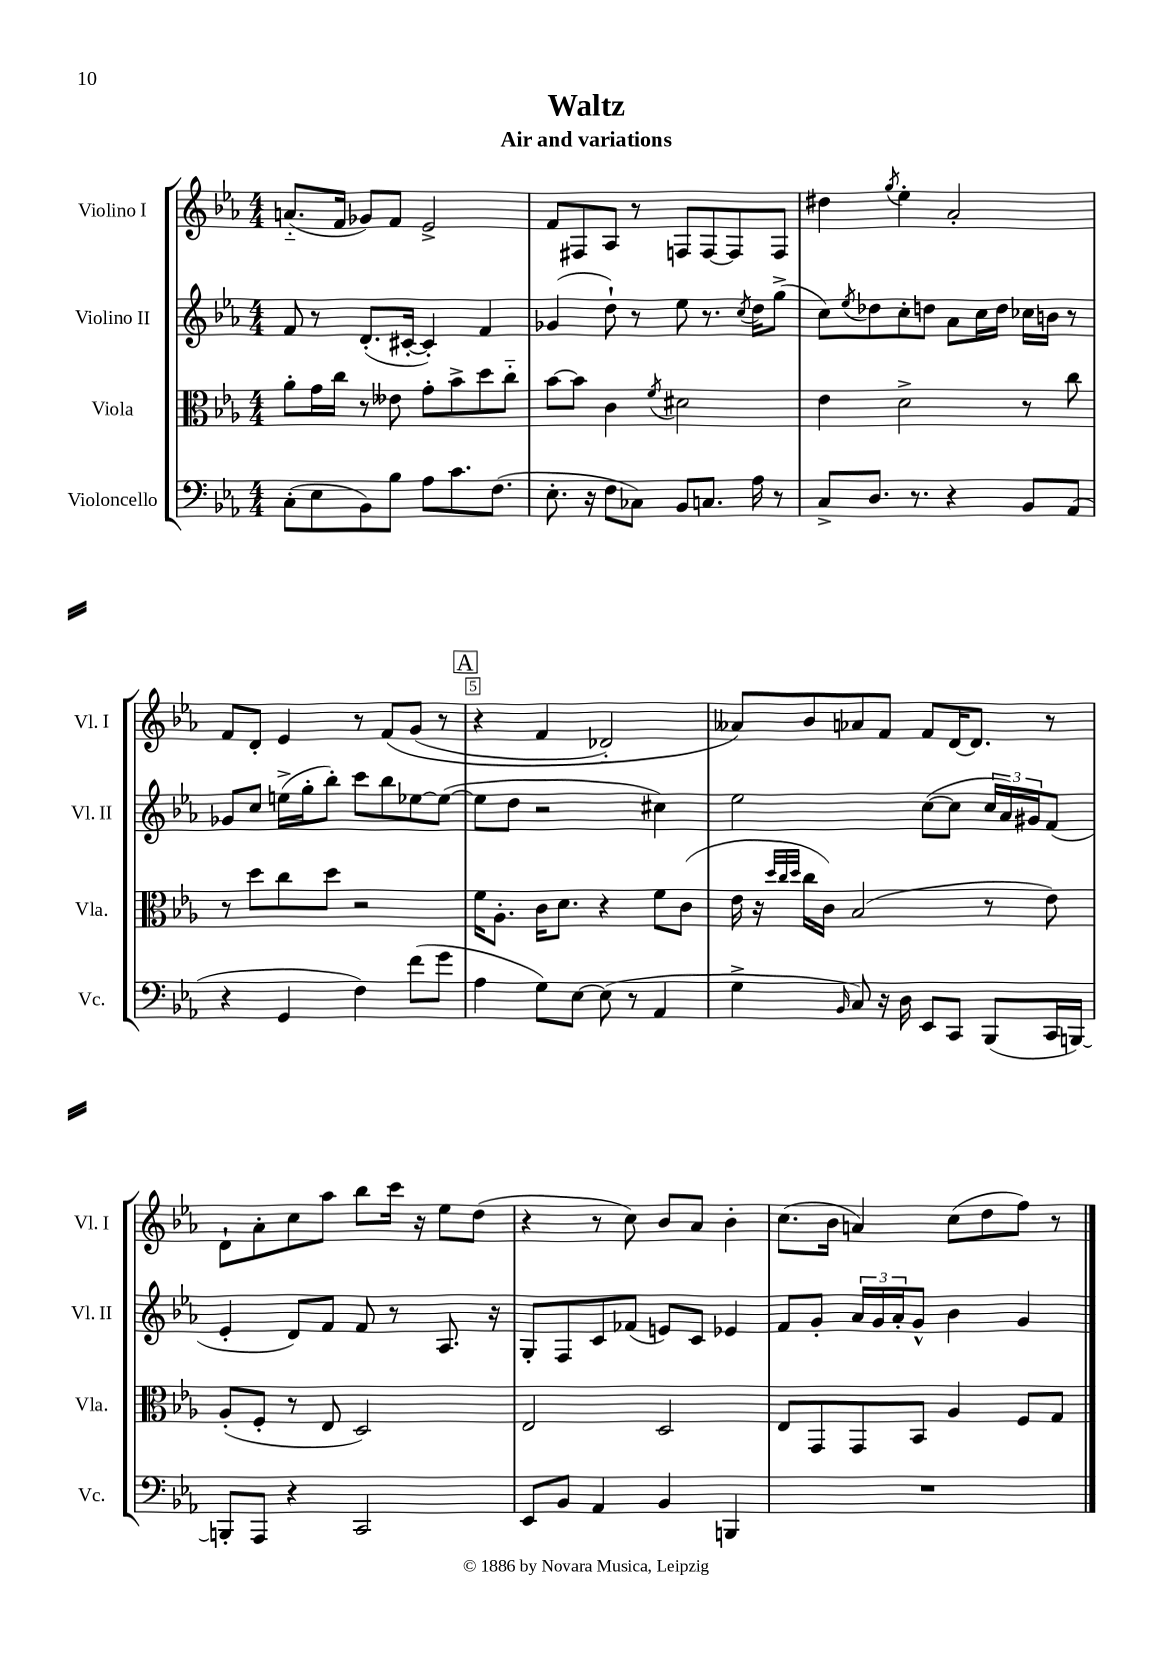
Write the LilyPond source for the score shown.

\header { title = "Waltz" subtitle = "Air and variations" }
<<
\new StaffGroup <<
\new Staff = "s0" \with { instrumentName = "Violino I" shortInstrumentName = "Vl. I" } {
    \clef treble \key ees \major \numericTimeSignature \time 4/4
    a'8.-_( f'16 ges'8) f'8 ees'2-> |
    f'8 fis8 aes8 r8 f8 f8~ f8 f8 |
    dis''4 \acciaccatura { g''8 } ees''4-. aes'2-. |
    f'8 d'8-. ees'4 r8 f'8\( g'8( r8 |
    \mark \markup { \box "A" } r4 f'4 des'2-_) |
    aeses'8\) bes'8 aes'8 f'8 f'8 d'16~ d'8. r8 |
    d'8-! aes'8-. c''8 aes''8 bes''8 c'''16 r16 ees''8 d''8( |
    r4 r8 c''8) bes'8 aes'8 bes'4-. |
    c''8.( bes'16 a'4) c''8( d''8 f''8) r8 \bar "|." |
}
\new Staff = "s1" \with { instrumentName = "Violino II" shortInstrumentName = "Vl. II" } {
    \clef treble \key ees \major \numericTimeSignature \time 4/4
    f'8 r8 d'8.-.( cis'16~-. cis'4-.) f'4 |
    ges'4( d''8-!) r8 ees''8 r8. \acciaccatura { c''8 } d''16 g''8->( |
    c''8) \acciaccatura { ees''8 } des''8 c''8-. d''8 aes'8 c''16 d''16 ces''16 b'16 r8 |
    ges'8 c''8 e''16->( g''16-. bes''8-.) c'''8 bes''8 ees''8~ ees''8~( |
    \mark \markup { \box "A" } ees''8 d''8 r2 cis''4) |
    ees''2 c''8~( c''8 \tuplet 3/2 { c''16 aes'16) gis'16 } f'8( |
    ees'4-. d'8) f'8 f'8 r8 aes8. r16 |
    g8-. f8 c'8 fes'8( e'8) c'8 ees'4 |
    f'8 g'8-. \tuplet 3/2 { aes'16 g'16 aes'16-. } g'8-^ bes'4 g'4 \bar "|." |
}
\new Staff = "s2" \with { instrumentName = "Viola" shortInstrumentName = "Vla." } {
    \clef alto \key ees \major \numericTimeSignature \time 4/4
    aes'8-. g'16 c''16 r8 eeses'8 g'8-. bes'8-> d''8 c''8-_ |
    bes'8~ bes'8 c'4 \acciaccatura { f'8 } dis'2 |
    ees'4 d'2-> r8 c''8 |
    r8 d''8 c''8 d''8 r2 |
    \mark \markup { \box "A" } f'16 aes8.-. c'16 d'8. r4 f'8 c'8( |
    ees'16 r16 \grace { d''32 c''32 d''32 } c''16 c'16) bes2( r8 ees'8) |
    aes8-.( f8-. r8 ees8 d2) |
    ees2 d2 |
    ees8 g,8 g,8 bes,8 aes4 f8 g8 \bar "|." |
}
\new Staff = "s3" \with { instrumentName = "Violoncello" shortInstrumentName = "Vc." } {
    \clef bass \key ees \major \numericTimeSignature \time 4/4
    c8-.( ees8 bes,8) bes8 aes8 c'8. f8.( |
    ees8.-. r16 f8 ces8) bes,8 c8. aes16 r8 |
    c8-> d8. r8. r4 bes,8 aes,8( |
    r4 g,4 f4) f'8( g'8 |
    \mark \markup { \box "A" } aes4 g8) ees8~ ees8( r8 aes,4 |
    g4-> \grace { bes,16 } c8) r16 d16 ees,8 c,8 bes,,8( c,16 b,,16~) |
    b,,8-. aes,,8 r4 c,2 |
    ees,8 bes,8 aes,4 bes,4 b,,4 |
    R1 \bar "|." |
}
>>
>>
\layout { \context { \Score \override BarNumber.break-visibility = ##(#f #t #t) barNumberVisibility = #(every-nth-bar-number-visible 5) \override BarNumber.stencil = #(make-stencil-boxer 0.1 0.3 ly:text-interface::print) } }
